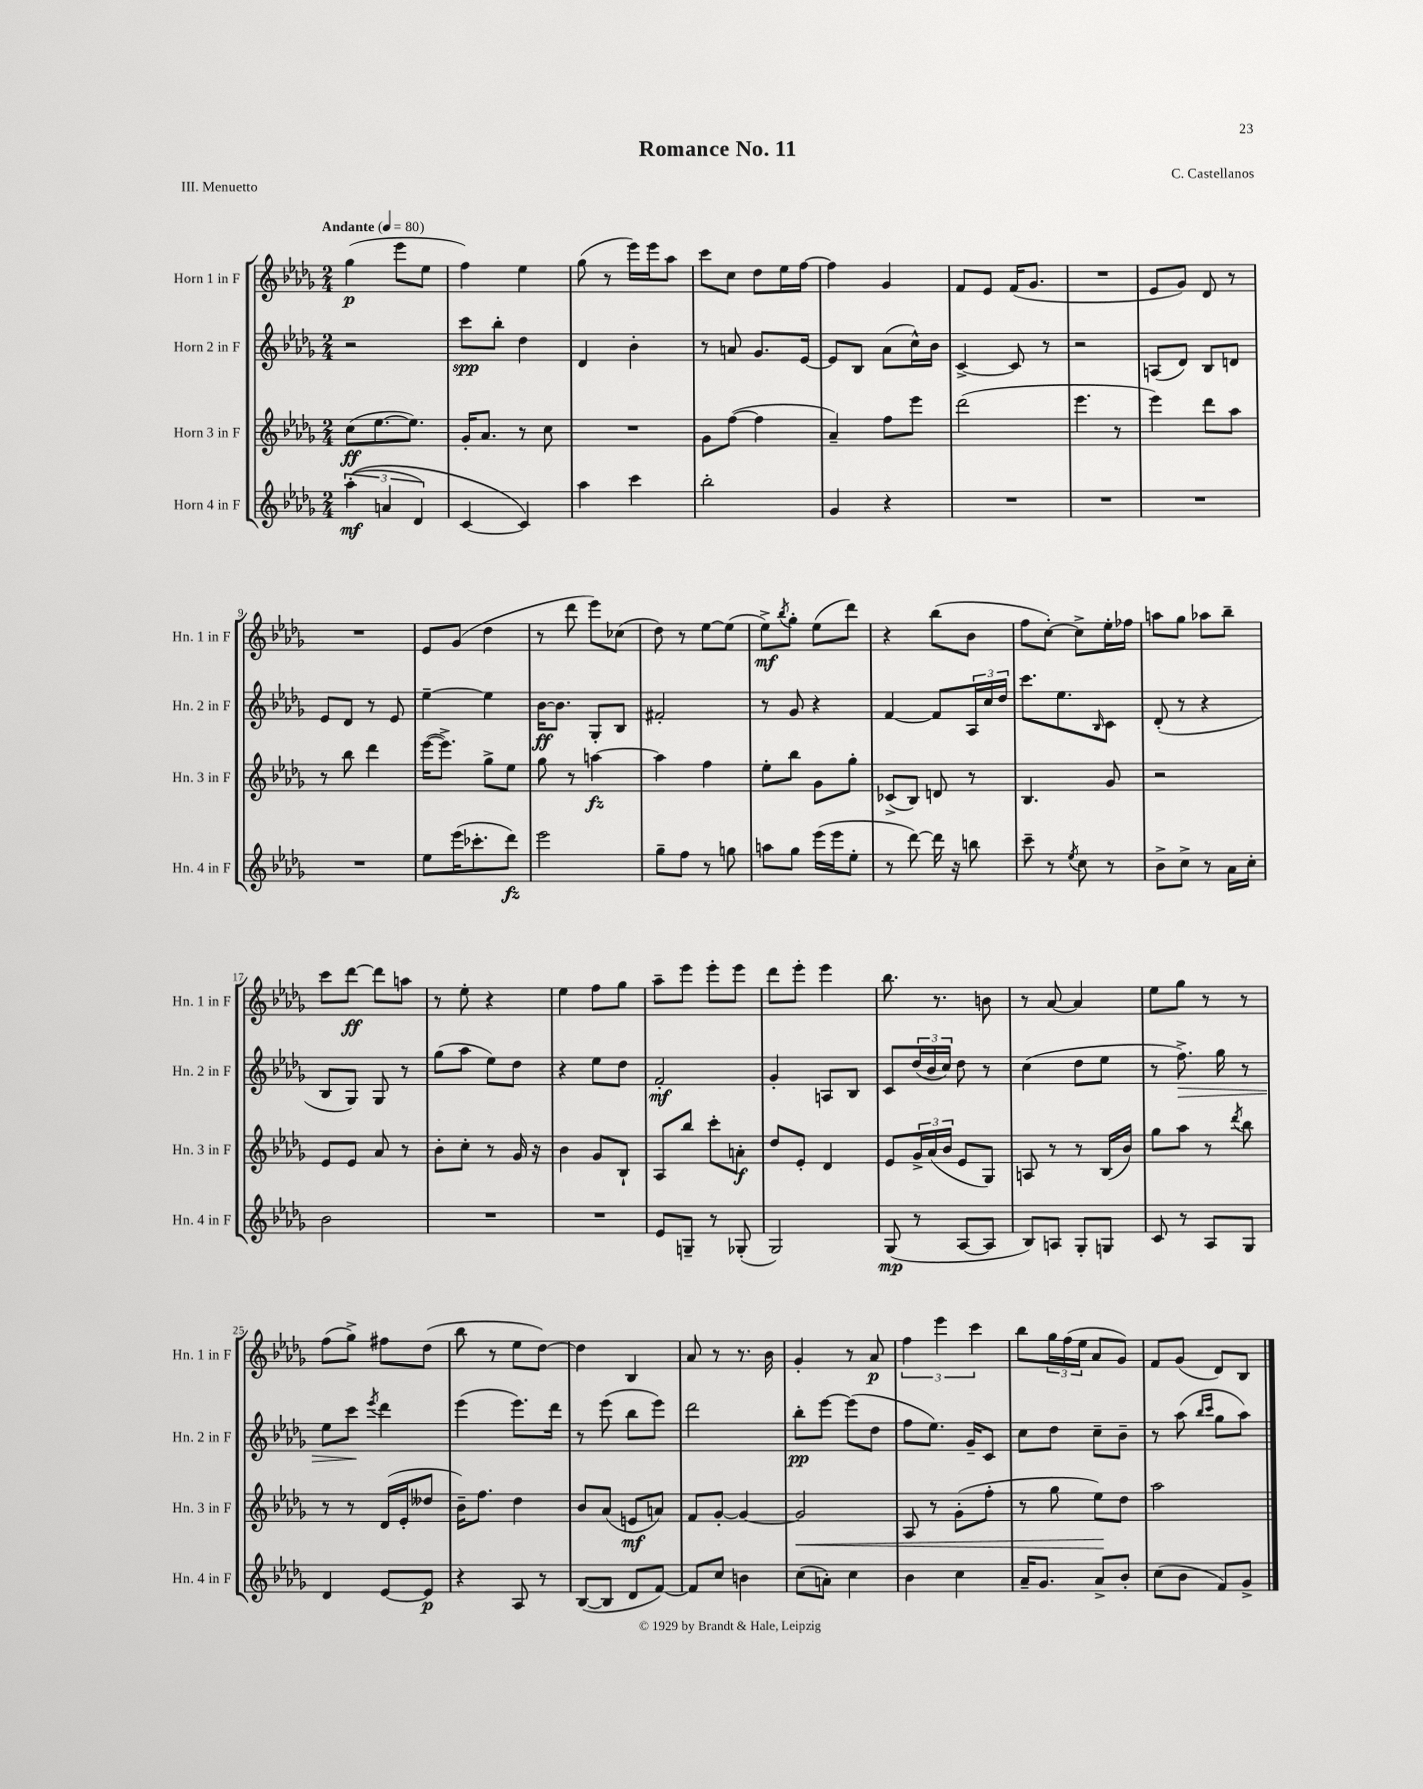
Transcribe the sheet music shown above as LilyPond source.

\header { title = "Romance No. 11" composer = "C. Castellanos" piece = "III. Menuetto" }
<<
\new StaffGroup <<
\new Staff = "s0" \with { instrumentName = "Horn 1 in F" shortInstrumentName = "Hn. 1 in F" } {
    \clef treble \key des \major \numericTimeSignature \time 2/4 \tempo "Andante" 4 = 80
    ges''4\p( ees'''8 ees''8 |
    f''4) ees''4 |
    ges''8( r8 ees'''16) ees'''16 aes''8 |
    c'''8 c''8 des''8 ees''16 f''16~ |
    f''4 ges'4 |
    f'8 ees'8 f'16( ges'8. |
    R2 |
    ees'8 ges'8) des'8 r8 |
    R2 |
    ees'8 ges'8( des''4 |
    r8 des'''8 ees'''8) ces''8( |
    des''8) r8 ees''8~ ees''8( |
    ees''8->\mf) \acciaccatura { bes''8 } ges''8-. ees''8( des'''8) |
    r4 bes''8( bes'8 |
    f''8 c''8~-.) c''8-> ees''16-. fes''16 |
    a''8 ges''8 aes''8 bes''8-- |
    c'''8 des'''8~\ff des'''8 a''8 |
    r8 ees''8-. r4 |
    ees''4 f''8 ges''8 |
    aes''8-- ees'''8 ees'''8-. ees'''8 |
    des'''8 ees'''8-. ees'''4 |
    bes''8. r8. b'8 |
    r8 aes'8~ aes'4 |
    ees''8 ges''8 r8 r8 |
    f''8( ges''8->) fis''8 des''8( |
    bes''8 r8 ees''8 des''8~) |
    des''4 bes4 |
    aes'8 r8 r8. bes'16 |
    ges'4-. r8 aes'8\p |
    \tuplet 3/2 { f''4 ees'''4 c'''4 } |
    bes''8 \tuplet 3/2 { ges''16 f''16( ees''16 } aes'8 ges'8) |
    f'8 ges'8( des'8) bes8 \bar "|." |
}
\new Staff = "s1" \with { instrumentName = "Horn 2 in F" shortInstrumentName = "Hn. 2 in F" } {
    \clef treble \key des \major \numericTimeSignature \time 2/4
    r2 |
    c'''8\spp bes''8-. des''4 |
    des'4 bes'4-. |
    r8 a'8 ges'8. ees'16~ |
    ees'8 bes8 aes'8( c''16-^) bes'16 |
    c'4~-> c'8 r8 |
    r2 |
    a8( des'8) bes8 d'8 |
    ees'8 des'8 r8 ees'8 |
    ees''4~-- ees''4 |
    bes'16~\ff bes'8. ges8-. bes8 |
    fis'2-. |
    r8 ges'8 r4 |
    f'4~ f'8 \tuplet 3/2 { aes16 c''16 des''16 } |
    c'''8. ees''8. \grace { bes16 } c'8 |
    des'8-.( r8 r4 |
    bes8 ges8) ges8 r8 |
    ges''8( aes''8 ees''8) des''8 |
    r4 ees''8 des''8 |
    f'2-.\mf |
    ges'4-. a8 bes8 |
    c'8 \tuplet 3/2 { des''16( bes'16 c''16) } des''8 r8 |
    c''4( des''8 ees''8 |
    r8 f''8.->\>) ges''16 r8 |
    ees''8 c'''8\! \acciaccatura { ees'''8 } des'''4 |
    ees'''4( ees'''8.) des'''16 |
    r8 ees'''8( bes''8 ees'''8) |
    des'''2 |
    bes''8-.\pp ees'''8~ ees'''8( des''8 |
    f''8 ees''8.) ges'16-- c'8 |
    c''8 des''8 c''8-- bes'8-- |
    r8 aes''8( \grace { bes''16 c'''16 } ges''8 aes''8) \bar "|." |
}
\new Staff = "s2" \with { instrumentName = "Horn 3 in F" shortInstrumentName = "Hn. 3 in F" } {
    \clef treble \key des \major \numericTimeSignature \time 2/4
    c''8\ff( ees''8.~ ees''8.) |
    ges'16-. aes'8. r8 c''8 |
    R2 |
    ges'8 f''8~( f''4 |
    aes'4--) f''8 ees'''8 |
    des'''2( |
    ees'''4. r8 |
    ees'''4) des'''8 aes''8 |
    r8 bes''8 des'''4 |
    ees'''16~( ees'''8.->) ges''8-> ees''8 |
    ges''8 r8 a''4~\fz |
    a''4 f''4 |
    ees''8-. bes''8 ges'8 ges''8-. |
    ces'8->( bes8) d'8 r8 |
    bes4. ges'8 |
    r2 |
    ees'8 ees'8 aes'8 r8 |
    bes'8-. c''8-. r8 ges'16 r16 |
    bes'4 ges'8 bes8-! |
    aes8 bes''8 c'''8-. a'8-.\f |
    des''8 ees'8-. des'4 |
    ees'8 \tuplet 3/2 { ges'16-> aes'16( bes'16 } ees'8 ges8) |
    a8 r8 r8 bes16( bes'16) |
    ges''8 aes''8 r8 \acciaccatura { des'''8 } bes''8 |
    r8 r8 des'16( ees'16-. deses''8 |
    bes'16--) f''8. des''4 |
    bes'8 aes'8( e'8\mf a'8) |
    f'8 ges'8~-. ges'4~ |
    ges'2\< |
    aes8 r8 ges'8-.( f''8-. |
    r8 ges''8 ees''8\!) des''8 |
    aes''2 \bar "|." |
}
\new Staff = "s3" \with { instrumentName = "Horn 4 in F" shortInstrumentName = "Hn. 4 in F" } {
    \clef treble \key des \major \numericTimeSignature \time 2/4
    \tuplet 3/2 { aes''4-.\mf(\( a'4 des'4) } |
    c'4~ c'4\) |
    aes''4 c'''4 |
    bes''2-. |
    ges'4 r4 |
    R2 |
    R2 |
    R2 |
    R2 |
    ees''8 ees'''16( ces'''8.-. des'''8\fz) |
    ees'''2 |
    ges''8-- f''8 r8 g''8 |
    a''8 ges''8 ees'''16( ees'''16 ees''8-. |
    r8 des'''8~) des'''16 r16 b''8 |
    c'''8-- r8 \acciaccatura { ees''8 } c''8 r8 |
    bes'8-> c''8-> r8 aes'16 c''16-. |
    bes'2 |
    R2 |
    R2 |
    ees'8 g8-- r8 ges8-.( |
    ges2) |
    ges8\mp( r8 aes8~ aes8 |
    bes8) a8 ges8-. g8 |
    c'8 r8 aes8 ges8 |
    des'4 ees'8~ ees'8\p |
    r4 aes8 r8 |
    bes8~( bes8 des'8 f'8~) |
    f'8 c''8 b'4 |
    c''8( a'8-.) c''4 |
    bes'4 c''4 |
    aes'16-- ges'8. aes'8-> bes'8-. |
    c''8( bes'8 f'8) ges'8-> \bar "|." |
}
>>
>>
